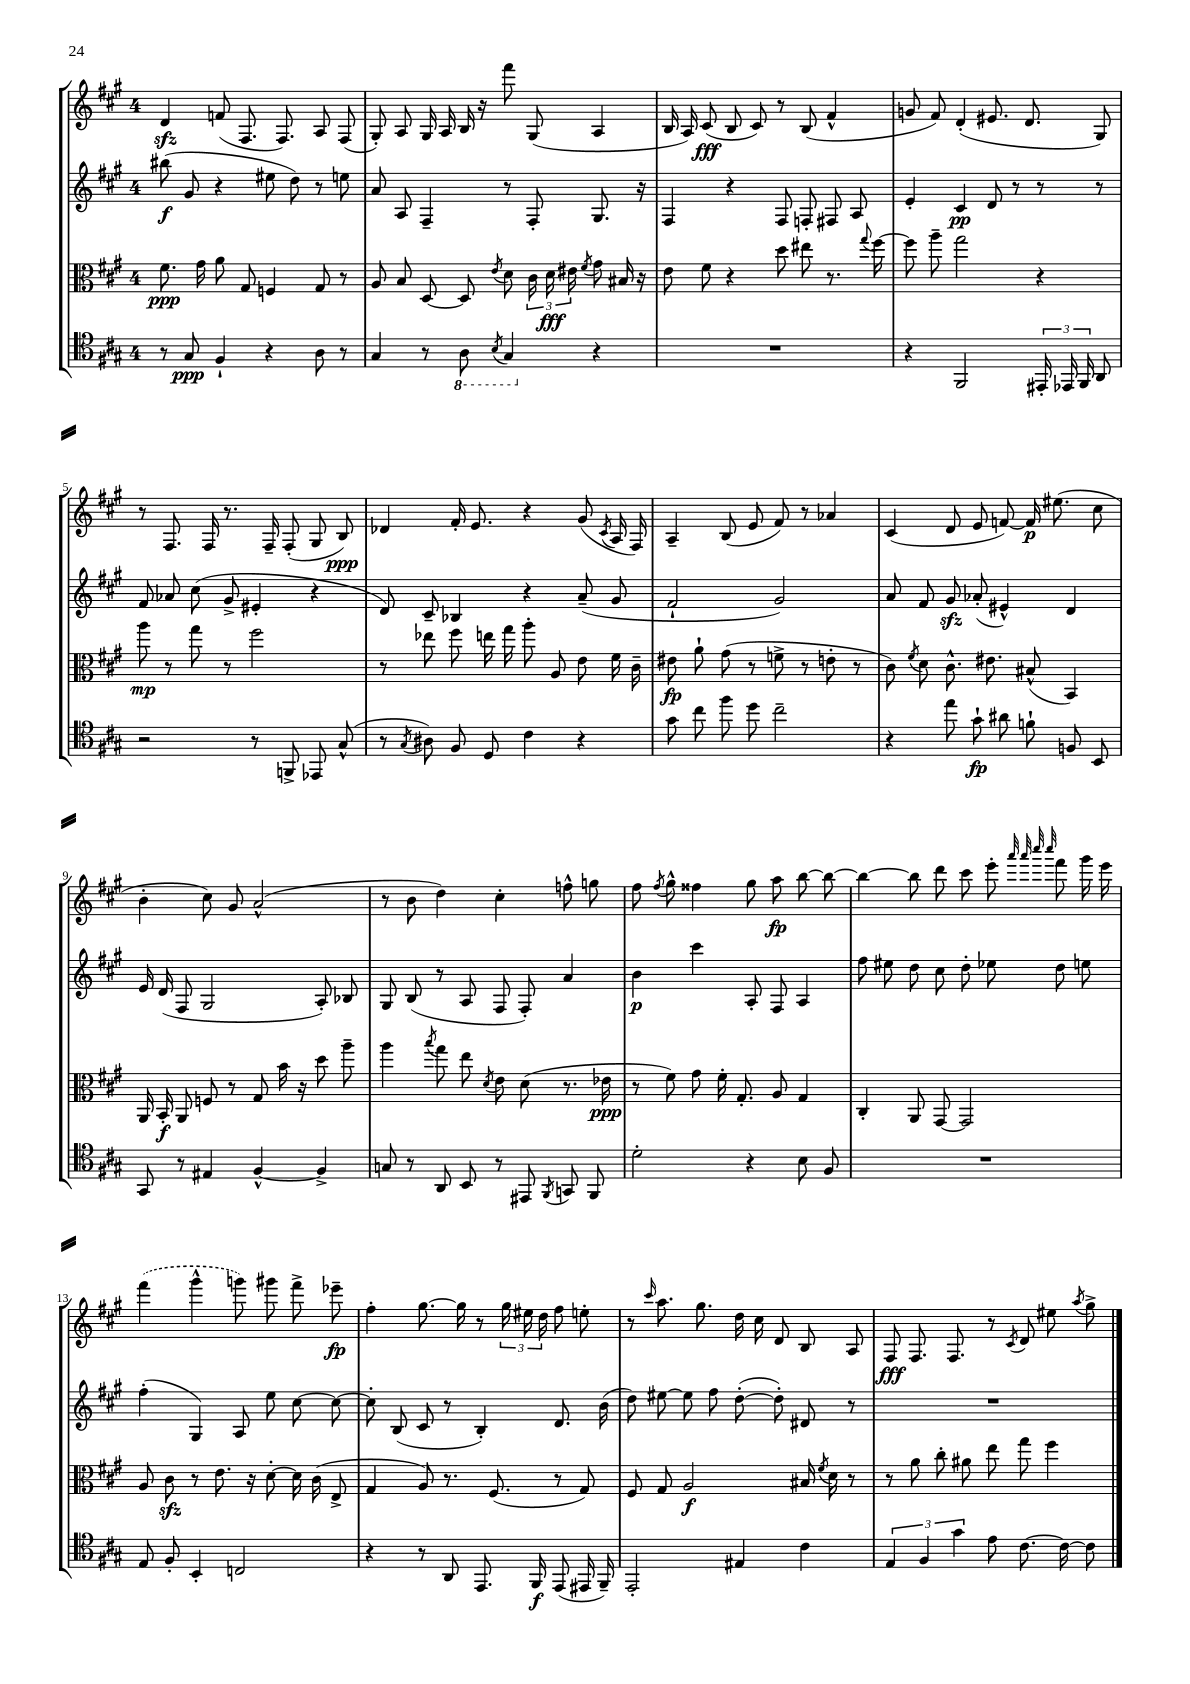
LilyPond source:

<<
\new StaffGroup <<
\new Staff = "s0" {
    \clef treble \key a \major \once \override Staff.TimeSignature.style = #'single-digit \time 4/4
    \autoBeamOff d'4\sfz f'8( fis8. fis8.) a8 fis8( |
    gis8-.) a8 gis16 a16 b16 r16 fis'''8 gis8( a4 |
    b16 a16) cis'8\fff( b8 cis'8) r8 b8( fis'4-^ |
    g'8 fis'8) d'4-.( eis'8. d'8. gis8) |
    r8 fis8. fis16 r8. fis16-- fis8-.( gis8 b8\ppp) |
    des'4 fis'16-. e'8. r4 gis'8( \acciaccatura { cis'8 } a16 fis16) |
    a4-- b8( e'8 fis'8) r8 aes'4 |
    cis'4( d'8 e'8 f'8~) f'16\p eis''8.( cis''8 |
    b'4-. cis''8) gis'8 a'2-^( |
    r8 b'8 d''4) cis''4-. f''8-^ g''8 |
    fis''8 \acciaccatura { fis''8 } gis''8-^ fisis''4 gis''8 a''8\fp b''8~ b''8~ |
    b''4~ b''8 d'''8 cis'''8 e'''8-. \grace { a'''32 a'''32 cis''''32 cis''''32 } fis'''8 gis'''16 e'''16 |
    \once \slurDashed fis'''4( gis'''4-^ g'''8) gis'''8 fis'''8-> ees'''8--\fp |
    fis''4-. gis''8.~ gis''16 r8 \tuplet 3/2 { gis''16 eis''16 d''16 } fis''8 e''8-. |
    r8 \grace { cis'''16 } a''8. gis''8. d''16 cis''16 d'8 b8 a8 |
    fis8\fff fis8. fis8. r8 \acciaccatura { cis'8 } d'8 eis''8 \acciaccatura { a''8 } gis''8-> \bar "|." |
}
\new Staff = "s1" {
    \clef treble \key a \major \once \override Staff.TimeSignature.style = #'single-digit \time 4/4
    \autoBeamOff bis''8\f( gis'8 r4 eis''8 d''8) r8 e''8 |
    a'8 a8 fis4-- r8 fis8-. gis8. r16 |
    fis4 r4 fis8 f8-. fis8 a8 |
    e'4-. cis'4\pp d'8 r8 r8 r8 |
    fis'8 aes'8 cis''8( gis'8-> eis'4-. r4 |
    d'8) cis'8-- bes4 r4 a'8--( gis'8 |
    fis'2-! gis'2) |
    a'8 fis'8 gis'8\sfz aes'8-.( eis'4-^) d'4 |
    e'16 d'16( fis8 gis2 a8-.) bes8 |
    gis8 b8( r8 a8 fis8 fis8-.) a'4 |
    b'4\p cis'''4 a8-. fis8 a4 |
    fis''8 eis''8 d''8 cis''8 d''8-. ees''8 d''8 e''8 |
    fis''4-.( gis4) a8 e''8 cis''8~ cis''8~ |
    cis''8-. b8( cis'8 r8 b4-.) d'8. b'16( |
    d''8) eis''8~ eis''8 fis''8 d''8~-.( d''8-.) dis'8 r8 |
    R1 \bar "|." |
}
\new Staff = "s2" {
    \clef alto \key a \major \once \override Staff.TimeSignature.style = #'single-digit \time 4/4
    \autoBeamOff fis'8.\ppp gis'16 a'8 gis8 f4 gis8 r8 |
    a8 b8 d8~ d8 \acciaccatura { e'8 } d'8 \tuplet 3/2 { cis'16 d'16\fff eis'16 } \acciaccatura { fis'8 } gis'8 bis16 r16 |
    e'8 fis'8 r4 d''8 eis''8 r8. \appoggiatura { gis''8 } fis''16~ |
    fis''8 a''8-- gis''2 r4 |
    a''8\mp r8 gis''8 r8 fis''2 |
    r8 ees''8 fis''8 e''16 gis''16 a''8-. a8 e'8 fis'16 cis'16-- |
    eis'8\fp a'8-! gis'8( r8 f'8-> r8 e'8-. r8 |
    cis'8) \acciaccatura { fis'8 } d'8 cis'8.-^ eis'8. bis8-^( b,4) |
    a,16 b,16-.\f a,8 f8 r8 gis8 b'16 r16 d''8 a''8-- |
    a''4 \acciaccatura { b''8 } gis''8 e''8 \acciaccatura { d'8 } e'8 d'8( r8. ees'16\ppp |
    r8 fis'8) gis'8 fis'16-. gis8.-. a8 gis4 |
    cis4-. a,8 gis,8~ gis,2 |
    a8 cis'8\sfz r8 e'8. r16 d'8~-. d'16 cis'16( e8-> |
    gis4 a8) r8. fis8.( r8 gis8) |
    fis8 gis8 a2\f bis16 \acciaccatura { fis'8 } d'16 r8 |
    r8 a'8 cis''8-. ais'8 e''8 gis''8 fis''4 \bar "|." |
}
\new Staff = "s3" {
    \clef tenor \key a \major \once \override Staff.TimeSignature.style = #'single-digit \time 4/4
    \autoBeamOff r8 gis8\ppp fis4-! r4 a8 r8 |
    gis4 r8 \ottava #-1 a,8 \acciaccatura { b,8 } gis,4 \ottava #0 r4 |
    R1 |
    r4 fis,2 \tuplet 3/2 { eis,16-. ees,16 fis,16 } a,8 |
    r2 r8 f,8-> ees,8 gis8-^( |
    r8 \acciaccatura { gis8 } ais8) fis8 d8 cis'4 r4 |
    gis'8 cis''8 fis''8 d''8 cis''2-- |
    r4 e''8 gis'8-!\fp ais'8 f'8-! f8 b,8 |
    gis,8 r8 eis4 fis4~-^ fis4-> |
    g8 r8 a,8 b,8 r8 eis,8 \acciaccatura { fis,8 } g,8 fis,8 |
    d'2-. r4 b8 fis8 |
    R1 |
    e8 fis8-. b,4-. c2 |
    r4 r8 a,8 e,8. fis,16\f e,8( eis,16 fis,16--) |
    e,2-. eis4 cis'4 |
    \tuplet 3/2 { e4 fis4 gis'4 } e'8 cis'8.~ cis'16~ cis'8 \bar "|." |
}
>>
>>
